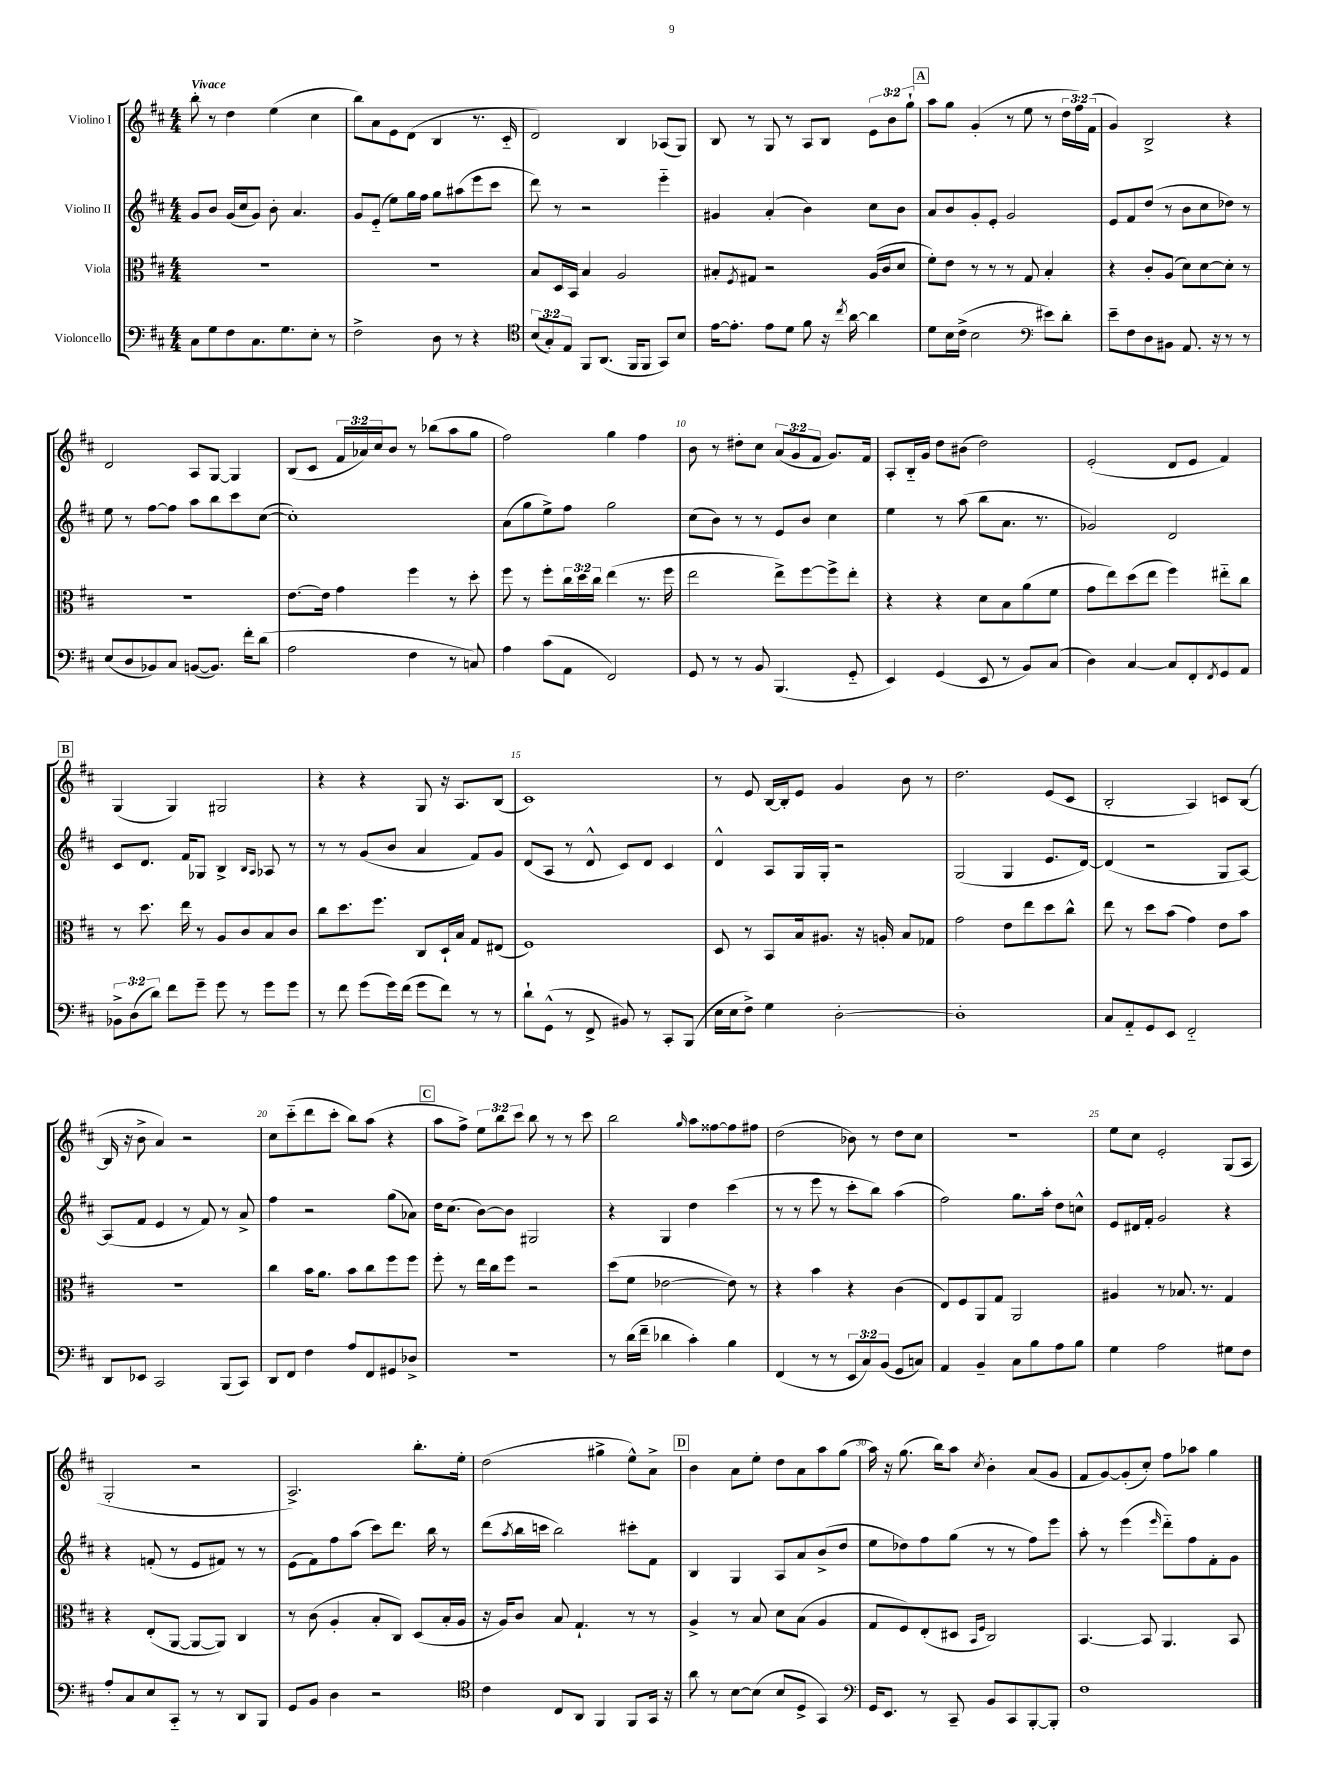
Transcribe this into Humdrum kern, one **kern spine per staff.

**kern	**kern	**kern	**kern
*staff4	*staff3	*staff2	*staff1
*clefF4	*clefC3	*clefG2	*clefG2
*k[f#c#]	*k[f#c#]	*k[f#c#]	*k[f#c#]
*M4/4	*M4/4	*M4/4	*M4/4
8C#	1r	8g	8bb'
8G	.	8b	8r
8F#	.	(16g	4dd
.	.	16cc#	.
8.C#	.	8g)	.
.	.	8b'	(4ee
8.G	.	.	.
.	.	4.a	.
8E'	.	.	4cc#
8r	.	.	.
=	=	=	=
2F#^	1r	8g	8bb)
.	.	(8e'~	8a
.	.	8ee)	8e
.	.	16gg	(8d
.	.	16ff#	.
8D	.	8gg	4B
8r	.	(8aa#	.
4r	.	8eee	8.r
.	.	8ccc#	.
.	.	.	16c#'~
=	=	=	=
*clefC4	*	*	*
(12B	8B	8ddd)	2d)
12G')	.	.	.
.	16D	8r	.
12E	.	.	.
.	16BB	.	.
8FF#	4B	2r	.
(8.AA	.	.	.
.	2A	.	4B
16FF#	.	.	.
8FF#	.	.	.
8GG)	.	4eee'~	(8A-
8B	.	.	8G)
=	=	=	=
[16e	8B#'	4g#	8B
8.e']	.	.	.
.	8qF#	.	.
.	8G#	.	8r
8e	2r	(4a'	8G
8d	.	.	8r
8f#	.	4b)	8A
16r	.	.	8B
8qcc#	.	.	.
[16a	.	.	.
4a]	(16A	8cc#	12e
.	16c#	.	.
.	.	.	12b
.	8d	8b	.
.	.	.	12gg`
=	=	=	=
8d	8f#')	8a	8aa
16B	8e	8b	8gg
(16c#^	.	.	.
2B	8r	8g'	(4g'
.	8r	8e'	.
.	8r	2g	8r
.	8G	.	8ee
*clefF4	*	*	*
8e#)	4B'	.	8r
8d'	.	.	24dd
.	.	.	24ff#)
.	.	.	(24f#
=	=	=	=
8e~	4r	8e	4g)
8F#	.	8f#	.
8D	8c#'	(8dd	2B^
8BB#	(8A	8r	.
8.AA	8d)	8b	.
.	[8d	8cc#	.
16r	.	.	.
8r	8d']	8dd-)	4r
8r	8r	8r	.
=	=	=	=
(8E	1r	8ee	2d
8D	.	8r	.
8BB-)	.	[8ff#	.
8C#	.	8ff#]	.
([8BB	.	8aa	8A
8.BB])	.	8bb	[8G
.	.	8ccc#	4G]
16f#'	.	.	.
(8d	.	([8cc#	.
=	=	=	=
2A	[8.e	1cc#'])	(8B
.	.	.	8c#
.	16e]	.	.
.	4g	.	24f#
.	.	.	24a-)
.	.	.	24cc#
.	.	.	8b
4F#	4ff#	.	8r
.	.	.	(8bb-
8r	8r	.	8aa
8C)	8dd'	.	8gg
=	=	=	=
4A	8ff#	(8a	2ff#)
.	8r	8gg	.
(8c#	8ff#'	8ee^)	.
8AA	24cc#	8ff#	.
.	24dd	.	.
.	24cc#	.	.
2FF#)	(4ee	2gg	4gg
.	8.r	.	4ff#
.	16ff#	.	.
=	=	=	=
8GG	2ee	(8cc#	8b
8r	.	8b)	8r
8r	.	8r	8dd#'
8BB	.	8r	8cc#
(4.BBB	8ee^)	8e	(12a
.	.	.	12g
.	[8ff#	8b	.
.	.	.	12f#
.	8ff#^]	4cc#	8.g)
8GG'~	8ee'	.	.
.	.	.	16f#
=	=	=	=
4EE)	4r	4ee	8A'
.	.	.	16B'~
.	.	.	16g
(4GG	4r	8r	8dd
.	.	(8aa	(8b#
8EE	8d	8bb	2dd)
8r	8B	8.a	.
8BB)	(8a	.	.
.	.	8.r	.
(8C#	8f#	.	.
=	=	=	=
4D)	8g	2g-)	(2e'
.	8ee)	.	.
[4C#	(8dd	.	.
.	8ee	.	.
8C#]	4ff#)	2d	8d
8FF#'	.	.	8e
8qFF#	.	.	.
8GG	8ee#'~	.	4f#)
8AA	8cc#	.	.
=	=	=	=
12BB-^	8r	8c#	(4G
(12D	.	.	.
.	8.dd	8.d	.
12d)	.	.	.
8f#	.	.	4G)
.	16ee	16f#	.
8g~	8r	8G-	.
8g	8A	4B^	2G#
8r	8c#	.	.
.	.	16qqB	.
.	.	16qqA	.
8g	8B	8A-	.
8g	8c#	8r	.
=	=	=	=
8r	8cc#	8r	4r
8f#	8.dd	8r	.
(8g	.	(8g	4r
.	8.ff#	.	.
16g)	.	8b	.
(16f#	.	.	.
8g	8C#	4a	8G
8f#)	16D`	.	16r
.	16B	.	8.A
8r	8G	8f#)	.
8r	(8E#	8g	(8B
=	=	=	=
8d`	1F#)	(8d	1c#)
(8GG^^	.	8A	.
8r	.	8r	.
8FF#^	.	8d^^	.
8BB#)	.	8c#)	.
8r	.	8d	.
8CC#'	.	4c#	.
(8BBB	.	.	.
=	=	=	=
16E	8D	4d^^	8r
16E	.	.	.
8F#^)	8r	.	8e
4G	8BB	8A	[16B
.	.	.	16B']
.	16B	16G	8e
.	8.A#	16G'	.
[2D'	.	2r	4g
.	16r	.	.
.	16A'	.	.
.	8B	.	8b
.	8G-	.	8r
=	=	=	=
1D']	2g	(2G	2.dd
.	8e	4G	.
.	8ee	.	.
.	8dd	8.e	(8e
.	8cc#^^	.	8c#
.	.	[16d)	.
=	=	=	=
8C#	8ee	(4d]	2B'
8AA'~	8r	.	.
8GG	8dd	2r	.
8EE	(8b	.	.
2FF#'~	4g)	.	4A)
.	8e	8G	8c
.	8b	[8A)	([8B
=	=	=	=
8DD	1r	(8A]	16B]
.	.	.	16r
8EE-	.	8f#	8b^
2CC#	.	4e	4a)
.	.	8r	2r
.	.	8f#)	.
(8BBB	.	8r	.
8CC#)	.	8a^	.
=	=	=	=
8DD	4cc#	4ff#	8cc#
8FF#	.	.	(8ccc#'~
4F#	16b	2r	8ddd
.	8.a	.	.
.	.	.	8ccc#'
8A	8b	.	8bb)
8FF#	8cc#	.	(8aa
8GG#	8ff#	(8gg	4r
8D-^	8ff#	8a-)	.
=	=	=	=
1r	8ff#'	16dd	8aa
.	.	(8.cc#	.
.	8r	.	8ff#^)
.	16ee	[8b)	12ee
.	16cc#	.	.
.	.	.	12bb
.	8ff#	8b]	.
.	.	.	12ccc#
.	2r	2G#	8bb
.	.	.	8r
.	.	.	8r
.	.	.	8ccc#
=	=	=	=
8r	(8dd	4r	2bb
(16d	8f#	.	.
16f#~	.	.	.
4d-	[2e-	4G	.
.	.	.	16qqgg
4c#')	.	4dd	8aa
.	.	.	[8ff##
4B	8e-])	(4ccc#	8ff##]
.	8r	.	8ff#
=	=	=	=
(4FF#	4r	8r	(2dd
.	.	8r	.
8r	4b	8eee	.
8r	.	8r	.
12EE	4r	8ccc#'	8b-)
12C#)	.	.	.
.	.	8bb)	8r
(12BB	.	.	.
8GG	(4c#	(4aa	8dd
8C)	.	.	8cc#
=	=	=	=
4AA	8E)	2ff#)	1r
.	8F#	.	.
4BB~	8AA	.	.
.	8G	.	.
8C#	2AA	8.gg	.
8B	.	.	.
.	.	16aa'	.
8A	.	8dd	.
8B	.	8cc^^	.
=	=	=	=
4G	4A#	8e	8ee
.	.	16d#	8cc#
.	.	16f#'	.
2A	8r	2g	2e'
.	8.B-	.	.
.	8.r	.	.
8G#	4G	4r	(8G
8F#	.	.	8A
=	=	=	=
8A'	4r	4r	2G'
8C#	.	.	.
8E	(8E'	(8f'	.
8CC#'~	[8AA	8r	.
8r	8AA_	8e	2r
8r	8AA])	8f#)	.
8DD	4C#	8r	.
8BBB	.	8r	.
=	=	=	=
8GG	8r	(8e	2.A^)
8BB	(8c#	8f#)	.
4D	4A'	8ff#	.
.	.	(8aa	.
2r	8B'	8ccc#)	.
.	8C#)	8.ddd	.
.	(8D	.	8.bb'
.	.	16bb	.
.	16B'	8r	.
.	16A	.	16ee'
=	=	=	=
*clefC4	*	*	*
4c#	16r	(8ddd	(2dd
.	16A)	.	.
.	.	8qaa	.
.	8c#	16bb	.
.	.	16ccc	.
8C#	8B	2bb)	.
8AA	4.G`	.	.
4FF#	.	.	4gg#^
8FF#	8r	8ccc#'	8ee^^)
16GG	8r	8f#	8a^
16r	.	.	.
=	=	=	=
8a	4A^	4B	4b
8r	.	.	.
[8B	8r	4G	8a
(8B]	8B	.	8ee'
8B	8d	8A	8dd
8D^	(8B	8a	8a
4GG)	4A	(8b^	8aa
.	.	8dd	(8gg
=	=	=	=
*clefF4	*	*	*
16GG	8G	8ee	16aa)
8.EE	.	.	16r
.	8F#)	8dd-)	(8.gg
8r	(8E'	8ff#	.
.	.	.	16bb)
8CC#~	8D#	(8gg	8aa
.	16qqBB	.	.
.	16qqF#	.	8qcc#
8BB	2C#)	8r	4b'
8CC#	.	8r	.
[8BBB'	.	8ff#)	(8a
8BBB']	.	8eee	8g
=	=	=	=
1F#	[4.BB	8aa'	8f#
.	.	8r	[8g)
.	.	(4eee	(8g']
.	8BB]	.	8cc#')
.	.	16qqeee	.
.	4.AA	8ddd'~)	8ff#
.	.	8ff#	8aa-
.	.	8f#'	4gg
.	8BB	8g	.
==	==	==	==
*-	*-	*-	*-
